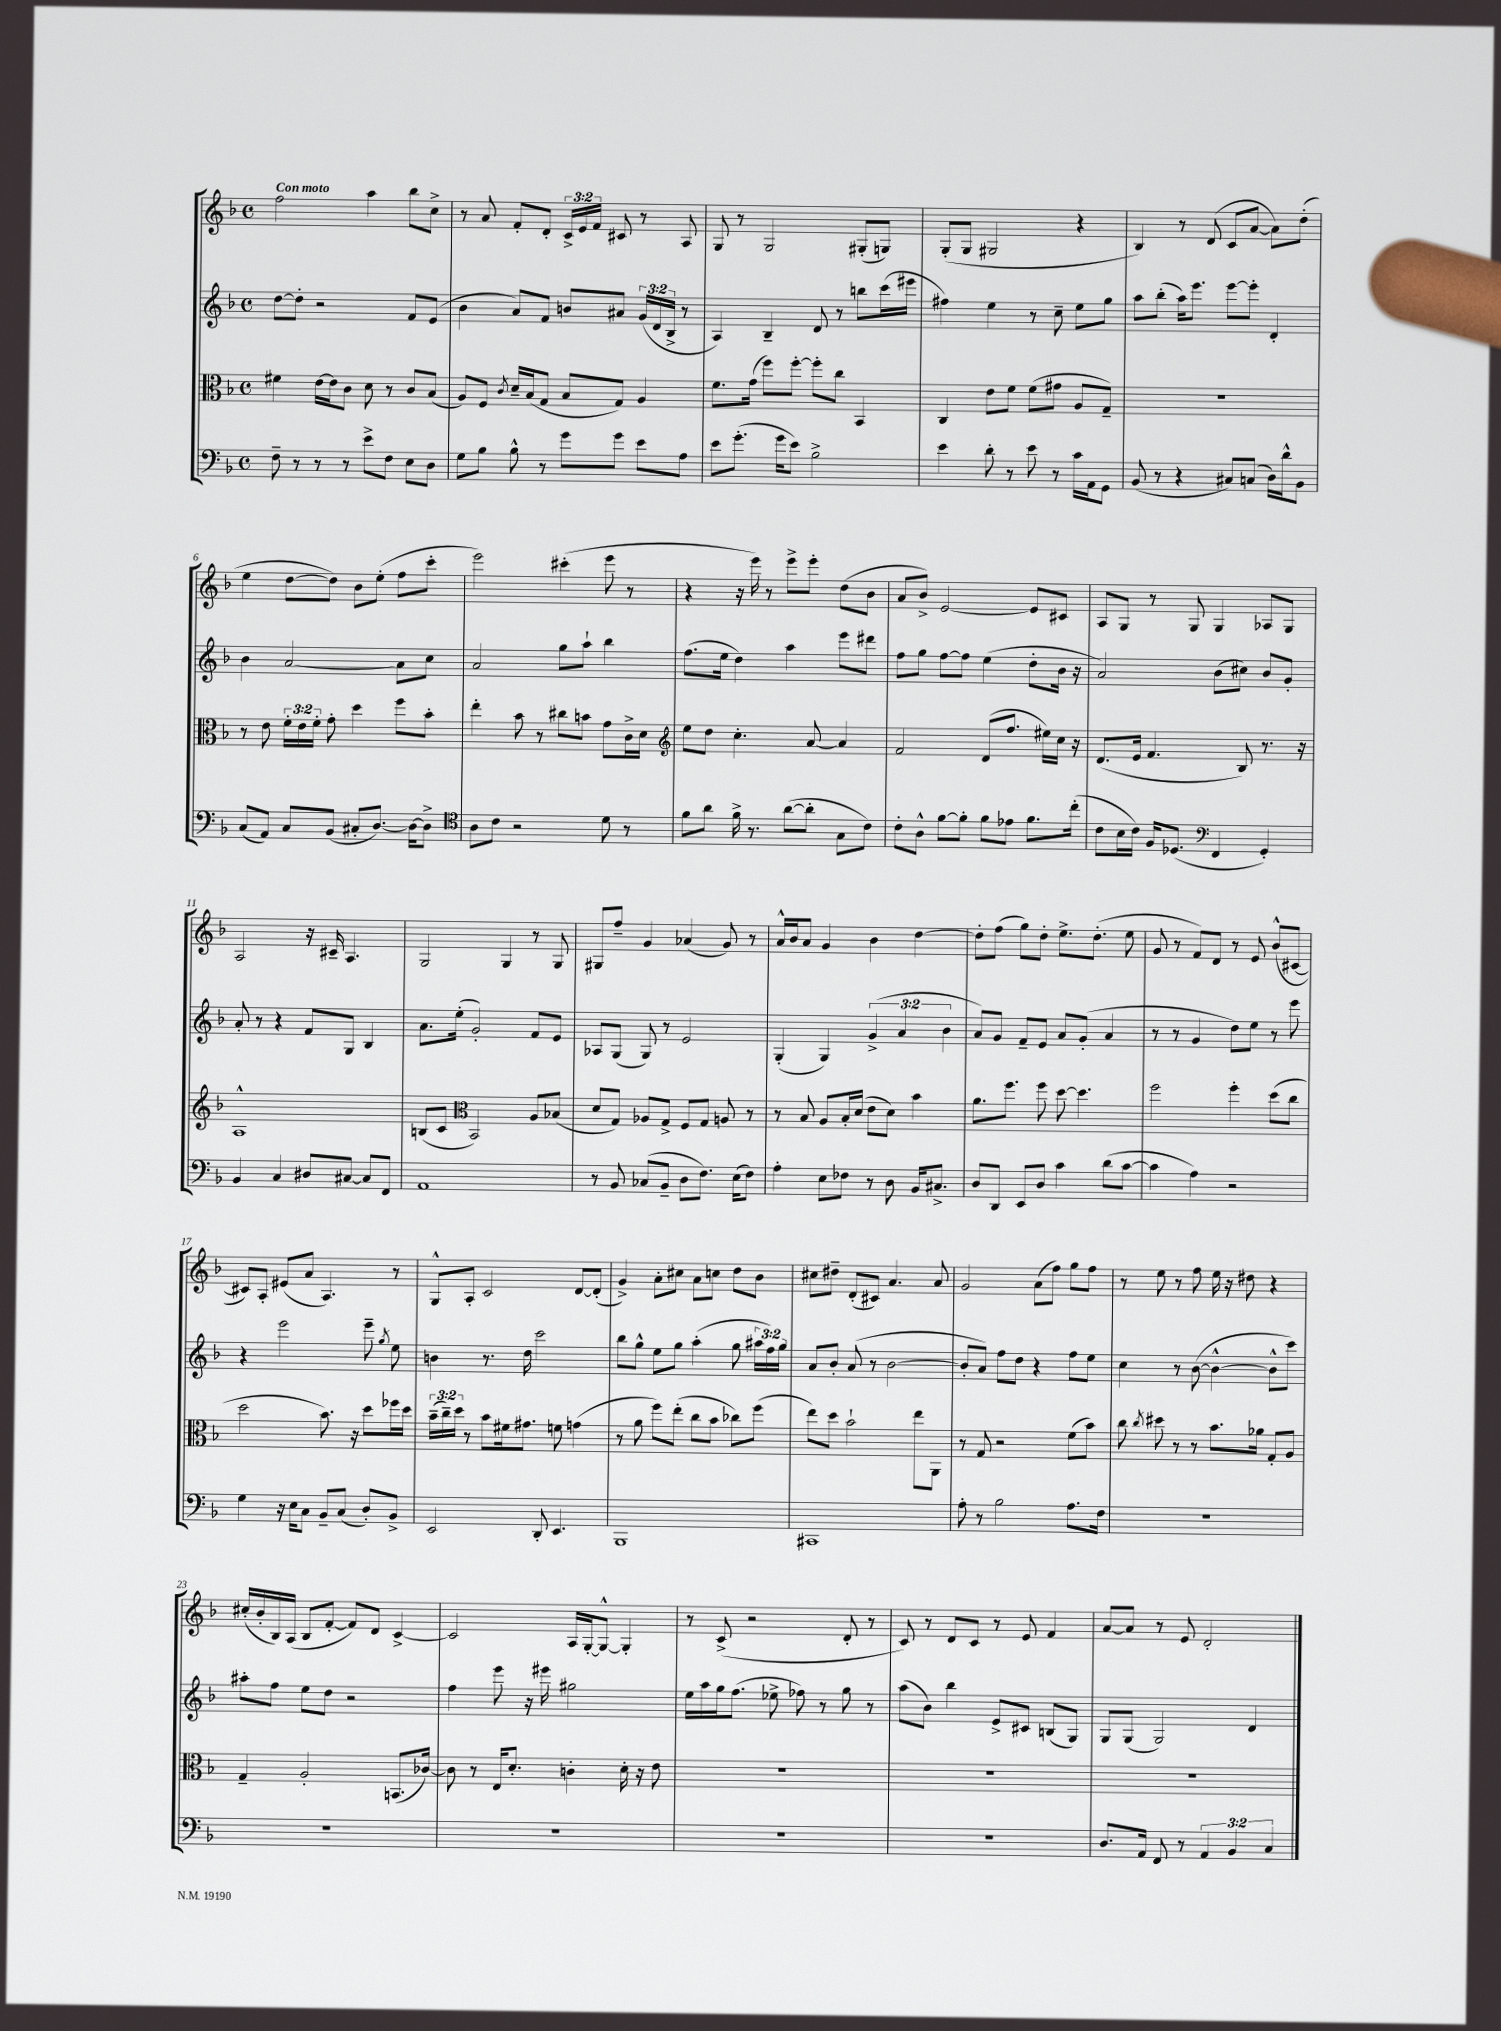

**kern	**kern	**kern	**kern
*part4	*part3	*part2	*part1
*staff4	*staff3	*staff2	*staff1
*clefF4	*clefC3	*clefG2	*clefG2
*k[b-]	*k[b-]	*k[b-]	*k[b-]
*M4/4	*M4/4	*M4/4	*M4/4
*met(c)	*met(c)	*met(c)	*met(c)
=1	=1	=1	=1
!	!	!	!LO:TX:a:B:t=Con moto
8F~\	4f#X\	[8dd\L	2ff\
8r	.	8dd'\J]	.
8r	[16e\LL	2r	.
.	16e\J]	.	.
8r	8c\J	.	.
8e^\L	8d\	.	4aa\
8F\J	8r	.	.
8E\L	8c/L	8f/L	8bb-\L
8D\J	(8B-/J	(8e/J	8cc^\J
=2	=2	=2	=2
8G\L	8A/L)	4b-\	8r
8B-\J	8F/J	.	8a/
.	8qc/	.	.
8B-^^\	16d~/LL	8a/L)	8f'/L
.	(16B-/J	.	.
8r	8G/J	8f/J	8d'/J
8g\L	8B-/L	8bn/L	24c^/LL
.	.	.	24e/
.	.	.	24f/JJ
8g\J	8G/J)	8a#X/J	8c#X/
8e\L	4A/	(24g/LL	8r
.	.	24d/	.
.	.	24B-^/JJ	.
8A\J	.	8r	8A/
=3	=3	=3	=3
8e\L	8.f\L	4A/)	8G/
(8.g'\J	.	.	8r
.	(16g\Jk	.	.
.	8ff\L)	4B-~/	2G/
16g\KL	.	.	.
8e\J)	[8ff'\J	.	.
2B-^\	8ff'\L]	8d/	.
.	8cc\J	8r	.
.	4BB-/	8bbn\L	(8G#X'/L
.	.	(16ccc\L	8Gn/J)
.	.	16eee#X\JJ	.
=4	=4	=4	=4
4e\	4C/	4ff#X\)	(8G'/L
.	.	.	8G/J
8d'\	8e\L	4ee\	2G#X/
8r	8f\J	.	.
8e\	(8f\L	8r	.
8r	8g#X\J	8cc~\	.
16c\LL	8A/L	8ee\L	4r
16AA\J	.	.	.
8GG\J	8G~/J)	8gg\J	.
=5	=5	=5	=5
(8BB-/	1r	8aa\L	4B-/)
8r	.	(8bb-'\J	.
4r	.	16aa\KL)	8r
.	.	8.eee\J	.
.	.	.	(8d/
8C#X/L)	.	[8eee\L	8c/L
(8Cn/J	.	8eee'\J]	[8a/J
16D\LL)	.	4d'/	8a\L])
16d^^\J	.	.	.
8BB-\J	.	.	(8dd'\J
!!LO:LB:g=z
=6	=6	=6	=6
(8C/L	8r	4b-\	4ee\
8AA/J)	8e\	.	.
8C/L	24f'\LL	[2a/	[8dd\L
.	24e\	.	.
.	24f'\JJ	.	.
(8BB-/J	8g'\	.	8dd\J])
8C#X'/L	4dd\	.	8b-\L
[8.D/J)	.	.	(8ee'\J
.	8ff\L	8a\L]	8ff\L
16D\KL_	.	.	.
8D^\J]	8b-'\J	8cc\J	8ccc'\J
=7	=7	=7	=7
*clefC4	*	*	*
8A\L	4ee'\	2a/	2eee\)
8c\J	.	.	.
2r	8b-\	.	.
.	8r	.	.
.	8cc#X\L	8gg\L	(4ccc#X'\
.	8bn\J	8aa`\J	.
8d\	8g\L	4bb-\	8eee\
8r	16c^\L	.	8r
.	16d\JJ	.	.
=8	=8	=8	=8
*	*clefG2	*	*
8f\L	8ee\L	(8.ff\L	4r
8a\J	8dd\J	.	.
.	.	16ee\Jk	.
16f^\	4.cc'\	4dd\)	16r
8.r	.	.	16eee\)
.	.	.	8r
([8a\L	.	4aa\	8eee^\L
8a'\J]	[8a/	.	8eee'\J
8G\L	4a/]	8eee\L	(8dd\L
8c\J)	.	8ddd#X\J	8b-\J
=9	=9	=9	=9
8c'\L	2f/	8ff\L	8a/L
8A^^\J	.	8gg\J	8b-^/J)
[8f\L	.	[8ff\L	[2e/
8f'\J]	.	8ff\J]	.
8f\L	(8d/L	(4ee\	.
8e-X\J	8.ff/J	.	.
8.f\L	.	8dd'\L	8e/L]
.	16ee#X\LL)	.	.
.	16cc\JJ	16b-\Jk	8c#X/J
(16cc'\Jk	16r	16r	.
=10	=10	=10	=10
8c\L	(8.d/L	2a/)	8A/L
16B-\L	.	.	8G/J
16c\JJ)	16e/Jk	.	.
16F/KL	4.f/	.	8r
(8.D-X/J	.	.	.
.	.	.	8G/
*clefF4	*	*	*
4FF/	.	(8b-\L	4G/
.	8B-/)	8cc#X\J)	.
4GG'/)	8.r	8b-/L	8A-X/L
.	.	8g'/J	8G/J
.	16r	.	.
!!LO:LB:g=z
=11	=11	=11	=11
4BB-/	1A^^	8a'/	2A/
.	.	8r	.
4C/	.	4r	.
8D#X/L	.	8f/L	16r
.	.	.	16c#X~/
[8C#X/J	.	8G/J	4.A/
8C#/L]	.	4B-/	.
8FF/J	.	.	.
=12	=12	=12	=12
1AA	(8Bn/L	8.a\L	2G/
.	8c/J	.	.
.	.	(16ee'\Jk	.
*	*clefC3	*	*
.	2BB-/)	2g'/)	.
.	.	.	4G/
.	8A/L	8f/L	8r
.	(8B-X/J	8e/J	8G/
=13	=13	=13	=13
8r	8d/L	8A-X/L	8G#X/L
8BB-/	8G/J)	(8G/J	8ff~/J
(8C-X/L	8A-X/L	8G/)	4g/
8BB-~/J	8G^/J	8r	.
8D\L	8F/L	2e/	(4a-X/
8.F\J)	8G/J	.	.
.	8An/	.	8g/)
(16E\KL	.	.	.
8F\J)	8r	.	8r
=14	=14	=14	=14
4A'\	8r	(4G'/	16a^^/LL
.	.	.	16b-/J
.	8B-/	.	8a/J
8E\L	8A/L	4G/)	4g/
8F-X\J	16B-'/L	.	.
.	(16d/JJ	.	.
8r	8e\L	(6g^/	4b-\
8D\	8d\J)	.	.
.	.	6a/	.
16BB-/KL	4b-\	.	[4dd\
8.C#X^/J	.	.	.
.	.	6b-\	.
=15	=15	=15	=15
8D/L	8.a\L	8a/L)	8dd'\L]
8DD/J	.	8g/J	(8ff\J
.	8.ff\J	.	.
8EE/L	.	8f~/L	8gg\L)
8D/J	8ff\	8e/J	8dd'\J
4c\	[8dd\	8a/L	8.ee^\L
.	4.dd\]	(8g'/J	.
.	.	.	(8.dd'\J
(8d\L	.	4a/	.
[8c\J	.	.	8ee\
=16	=16	=16	=16
4c\]	2ff\	8r	8g/
.	.	8r	8r
4A\)	.	4g/	8f/L)
.	.	.	8d/J
2r	4ff'\	8dd\L)	8r
.	.	8ee\J	8e/
.	(8dd\L	8r	(8b-^^/L
.	8cc\J	8eee\	[8c#X/J
!!LO:LB:g=z
=17	=17	=17	=17
4G\	2dd\	4r	8c#X/L])
.	.	.	8A'/J
16r	.	2eee\	(8e#X/L
16E\KL	.	.	.
8C\J	.	.	8a/J
8BB-~/L	8.b-\)	.	4.A/)
(8C/J	.	.	.
.	16r	.	.
8D'/L)	8dd\L	8eee~\	.
.	.	8qgg/	.
8BB-^/J	16ff-X\L	8ee\	8r
.	16dd\JJ	.	.
=18	=18	=18	=18
2EE/	(24b-~\LL	4bn\	8G^^/L
.	24cc~\)	.	.
.	24dd\JJ	.	.
.	8r	.	8A'/J
.	8b-\L	8.r	2c/
.	16f#X\k	.	.
.	8.g#X\J	16dd\	.
8DD'/	.	2ccc\	.
4.EE/	8fn\	.	.
.	(4gn\	.	[8d/L
.	.	.	(8d'/J]
=19	=19	=19	=19
1BBB-	8r	8bb-\L	4g^/)
.	8a\	8gg^^\J	.
.	8ff\L)	8ee\L	8a'\L
.	(8ee'\J	8gg\J	8cc#X\J
.	8cc\L	(4aa'\	8a\L
.	8b-\J	.	8ccn\J
.	8cc-X\L)	8gg\	8dd\L
.	(8ff\J	24aa#X\LL	8b-\J
.	.	24ff\)	.
.	.	24gg\JJ	.
=20	=20	=20	=20
1CC#X	8ee\L)	8a/L	8cc#X\L
.	8dd\J	8b-'/J	8dd#X~\J
.	2b-`\	(8a/	(8d'/L
.	.	8r	8c#X/J)
.	.	[2b-\	4.a/
.	8ee\L	.	.
.	8AA\J	.	8a/
=21	=21	=21	=21
8A'\	8r	8b-'/L]	2g/
8r	8G/	8a/J)	.
2B-\	2r	8ff\L	.
.	.	8dd\J	.
.	.	4r	(8a\L
.	.	.	8ff\J)
8.A\L	(8f\L	8ff\L	8gg\L
.	8b-\J)	8ee\J	8ff\J
16F\Jk	.	.	.
=22	=22	=22	=22
1r	8cc\	4cc\	8r
.	8qcc/	.	.
.	8dd#X\	.	8ee\
.	8r	8r	8r
.	8r	([8b-\	8ff\
.	8.b-\L	4b-^^\_	16ee\
.	.	.	16r
.	.	.	8dd#X\
.	16a-X\Jk	.	.
.	8G'/L	8b-^^\L]	4r
.	8A/J	8ccc\J)	.
!!LO:LB:g=z
=23	=23	=23	=23
1r	4G~/	8aa#X'\L	(16cc#X'/LL
.	.	.	16b-'/
.	.	8ff\J	16B-/)
.	.	.	(16A/JJ
.	2A'/	8ee\L	8B-/L
.	.	8dd\J	[8f'/J
.	.	2r	8f/L])
.	.	.	8d/J
.	(8.BBn/L	.	[4c^/
.	[16c-X/Jk)	.	.
=24	=24	=24	=24
1r	8c-\]	4ff\	2c/]
.	8r	.	.
.	16E/KL	8eee\	.
.	8.d'/J	.	.
.	.	16r	.
.	.	16eee#X\	.
.	4cn'\	2gg#X\	16A/LL
.	.	.	[16G'/J
.	.	.	8G^^/J_
.	16d'\	.	4G'/]
.	16r	.	.
.	8e\	.	.
=25	=25	=25	=25
1r	1r	16ee\LL	8r
.	.	16aa\	.
.	.	16gg\J	(8c^/
.	.	(8.ff\J	.
.	.	.	2r
.	.	8ee-X^\	.
.	.	8ff-X\)	.
.	.	8r	.
.	.	8gg\	8d'/
.	.	8r	8r
=26	=26	=26	=26
1r	1r	(8aa\L	8c/)
.	.	8b-\J)	8r
.	.	4bb-\	8d/L
.	.	.	8c/J
.	.	8e^/L	8r
.	.	8c#X/J	8e/
.	.	(8Bn/L	4f/
.	.	8G/J)	.
=27	=27	=27	=27
8.D/L	1r	8G/L	[8a/L
.	.	(8G/J	8a/J]
16AA/Jk	.	.	.
8FF/	.	2G/)	8r
8r	.	.	8e/
6AA/	.	.	2d'/
6BB-/	.	.	.
.	.	4d/	.
6C/	.	.	.
==	==	==	==
*-	*-	*-	*-
